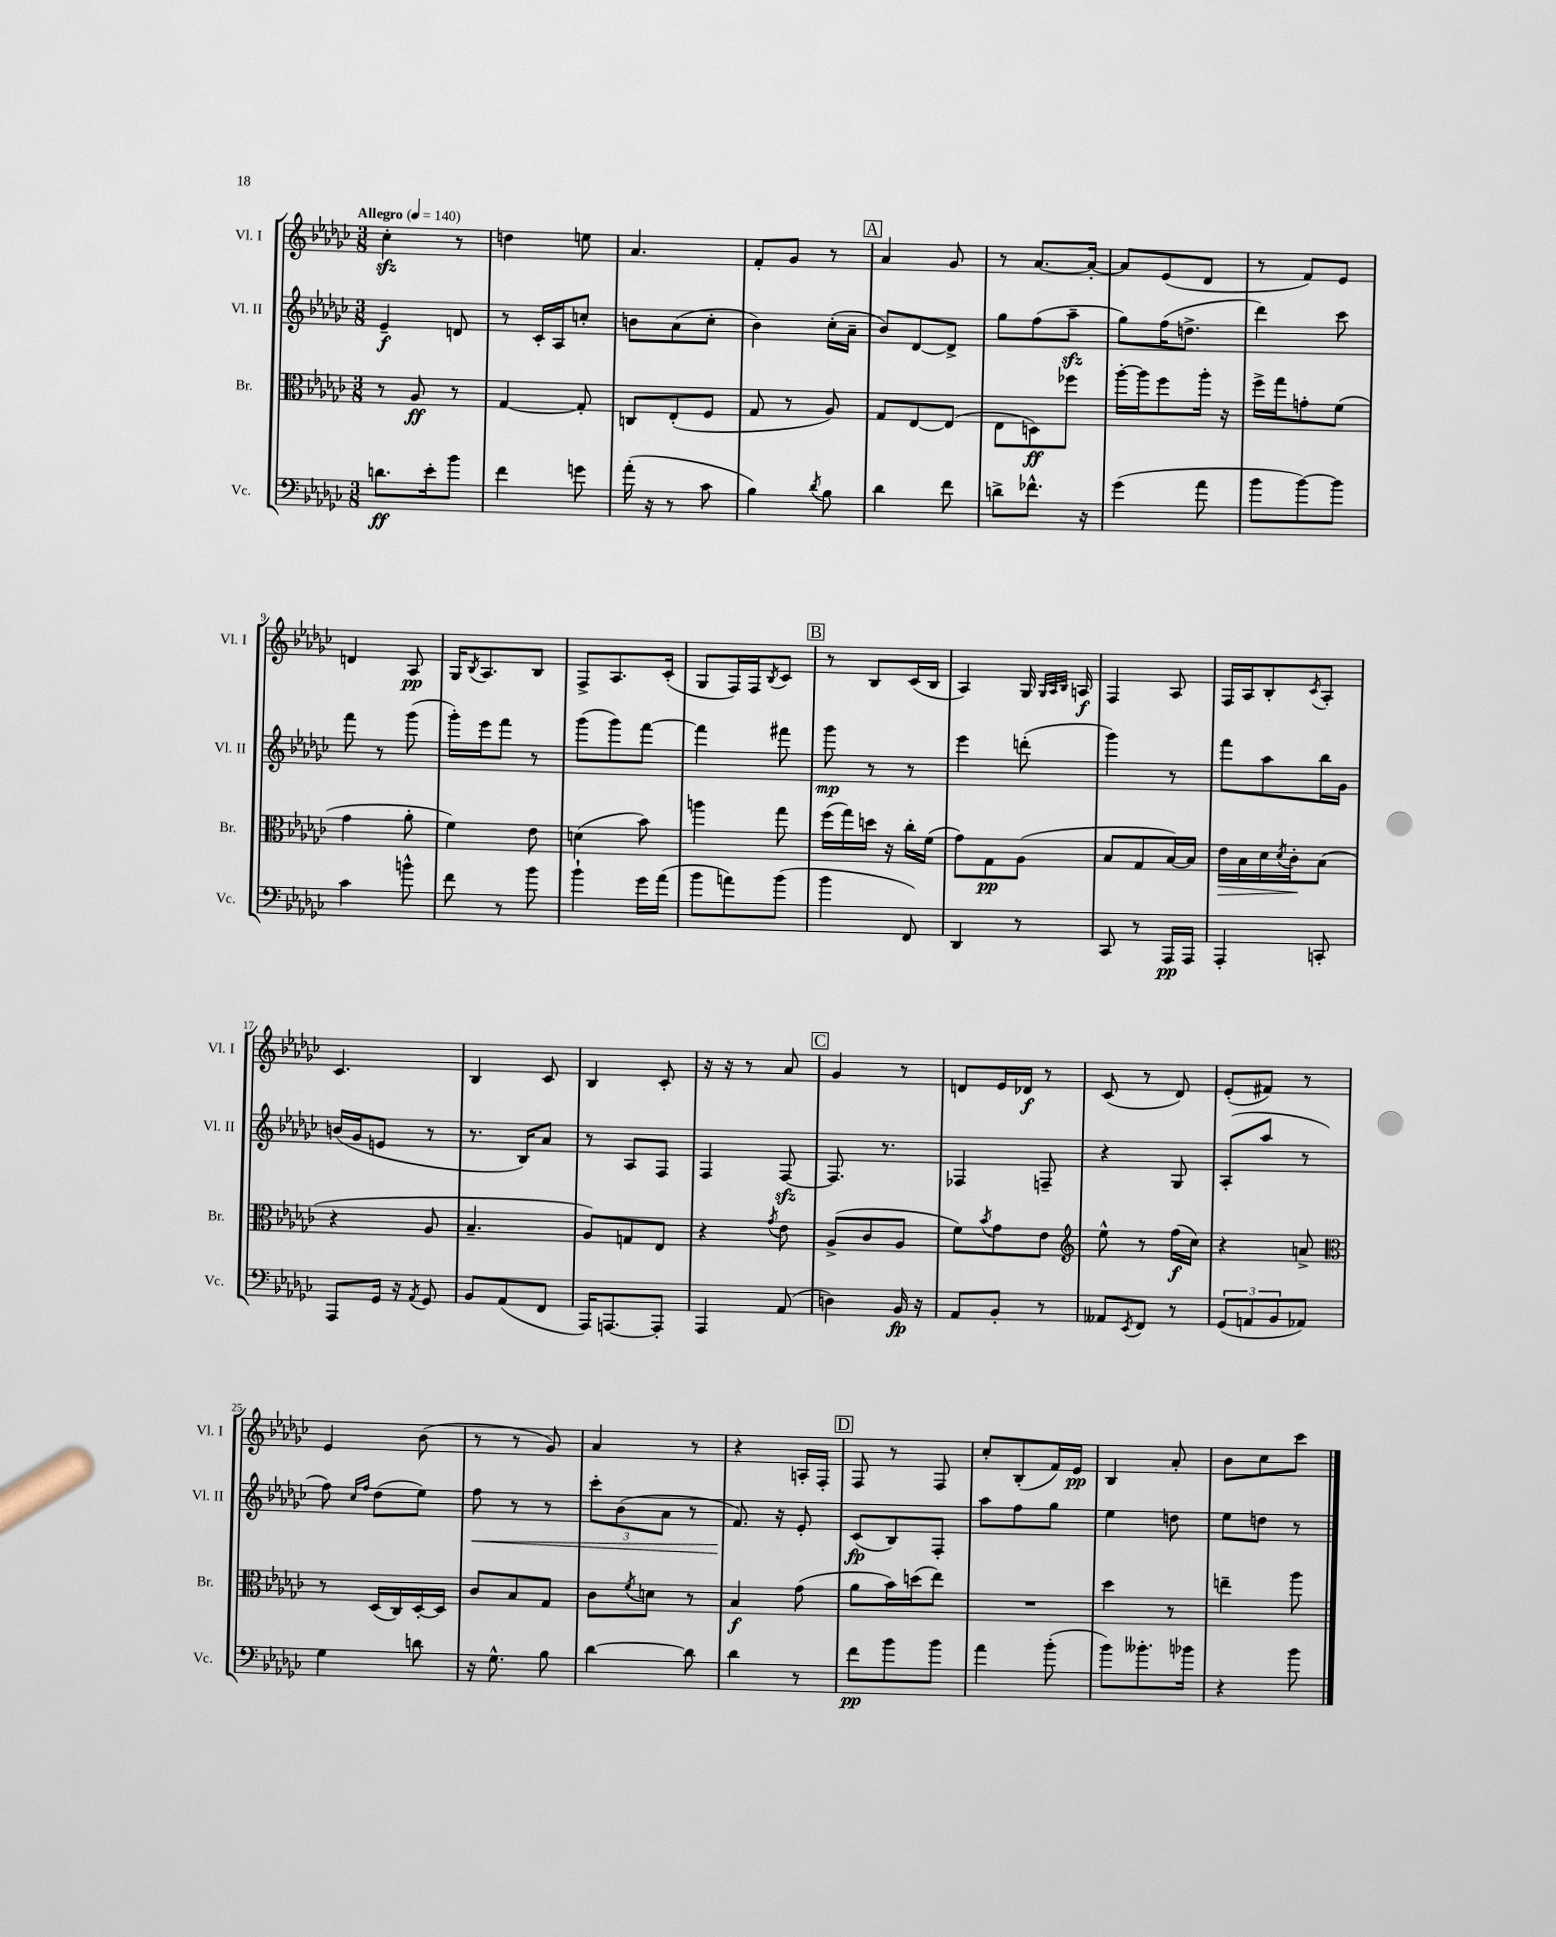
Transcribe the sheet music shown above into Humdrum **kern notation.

**kern	**kern	**kern	**kern
*staff4	*staff3	*staff2	*staff1
*clefF4	*clefC3	*clefG2	*clefG2
*k[b-e-a-d-g-c-]	*k[b-e-a-d-g-c-]	*k[b-e-a-d-g-c-]	*k[b-e-a-d-g-c-]
*M3/8	*M3/8	*M3/8	*M3/8
*MM140	*MM140	*MM140	*MM140
8.d\L	8r	4e-~/	4cc-'\
.	8A-/	.	.
16e-'\k	.	.	.
8b-\J	8r	8d/	8r
=	=	=	=
4f\	[4G-/	8r	4dd\
.	.	16c-'/LL	.
.	.	16A-/J	.
8g\	8G-'/]	8cc'/J	8ee\
=	=	=	=
(16a-'\	8C/L	8b\L	4.a-/
16r	.	.	.
8r	(8E-'/	(8a-\	.
8c-\	8F/J	8cc-'\J	.
=	=	=	=
4B-\)	8G-/	4b-\)	8f'/L
.	8r	.	8g-/J
8qd-/	.	.	.
8B-\	8A-/)	(16cc-'\LL	8r
.	.	16a-~\JJ	.
=	=	=	=
4d-\	8G-/L	8b-/L)	4a-/
.	[8E-/	[8d-/	.
8f\	(8E-/]J	8d-^/]J	8g-/
=	=	=	=
8d^\L	8E-\L	8gg-\L	8r
8.f-^^\J	8D\)	(8ff\	[8.a-/L
.	8ff-\J	8aa-~\J	.
16r	.	.	16a-'/_Jk
=	=	=	=
(4g-\	[16aa-'\LL	8gg-\L)	8a-/]L
.	16aa-\]J	.	.
.	8ff\	(16ff\K	(8e-/
.	.	8.dd^\J	.
8a-\	16aa-'\Jk	.	8d-/J
.	16r	.	.
=	=	=	=
8b-\L	16ff^\LL	4ddd-\)	8r
.	16gg-\J	.	.
[8b-\)	8g'\	.	8f/L)
8b-\]J	(8f\J	8ccc-\	8e-/J
=	=	=	=
4c-\	4g-\	8fff\	4d/
.	.	8r	.
8b^^\	8a-'\	(8ggg-\	8A-/
=	=	=	=
8f\	4f\)	16ggg-'\LL)	16G-/LK
.	.	.	8qB-/
.	.	16eee-\J	8.A-/
8r	.	8fff\J	.
8b-\	8e-\	8r	8B-/J
=	=	=	=
4b-`\	(4d\	(8ggg-\L	8F^/L
.	.	8ggg-\)	8.A-/
16g-\LL	8b-\)	[8fff\J	.
(16a-\JJ	.	.	(16c-'/Jk
=	=	=	=
8b-\L	4aa\	4fff\]	8G-/L
8a\)	.	.	16F/L)
.	.	.	16F/J
.	.	.	8qB-/
(8b-\J	8gg-\	8fff#\	8c-/J
=	=	=	=
4b-\	(16ff\LL	8ggg-\	8r
.	16gg-\)	.	.
.	16dd\JJ	8r	8B-/L
.	16r	.	.
8FF/)	16cc-'\LL	8r	(16c-/L
.	(16f\JJ	.	16B-/JJ
=	=	=	=
4DD-/	8g-\L)	4eee-\	4A-/)
.	8G-\	.	.
8r	(8A-\J	(8ddd'\	16G-/
.	.	.	32qqG-/LLL
.	.	.	32qqA-/
.	.	.	32qqB-/JJJ
.	.	.	16A/
=	=	=	=
8CC-/	8B-/L	4ggg-\)	4F/
8r	8G-/	.	.
16AAA-/LL	[16B-/L)	8r	8A-/
16AAA-/JJ	16B-/]JJ	.	.
=	=	=	=
4AAA-'/	16e-\LL	8fff\L	16F/LL
.	16B-\	.	16A-/J
.	16d-\	8aa-\	8B-'/
.	8qd-/	.	.
.	16c-'\J	.	.
.	.	.	8qc-/
8CC'/	(8B-\J	16bb-\L	8A-'/J
.	.	16g-\JJ	.
=	=	=	=
8AAA-/L	4r	(16b/LL	4.c-/
.	.	16g-/J	.
16GG-/Jk	.	8e/J	.
16r	.	.	.
8qAA-/	.	.	.
8GG-/	8A-/	8r	.
=	=	=	=
8BB-/L	4.B-~/	8.r	4B-/
(8AA-/	.	.	.
.	.	16B-/LK)	.
8FF/J	.	8a-/J	8c-/
=	=	=	=
16AAA-/LK)	8A-/L)	8r	4B-/
[8.AAA/	.	.	.
.	8G/	8A-/L	.
8AAA'/]J	8E-/J	8F/J	8c-'/
=	=	=	=
4AAA-/	4r	4F/	16r
.	.	.	16r
.	.	.	8r
.	8qg-/	.	.
(8AA-/	8e-\	[8F/	8a-/
=	=	=	=
4D\)	(8A-^/L	8.F/]	4g-/
.	8c-/	.	.
.	.	8.r	.
16BB-/	8A-/J	.	8r
16r	.	.	.
=	=	=	=
8AA-/L	8f\L)	4F-/	8d/L
.	8qb-/	.	.
8BB-'/J	8g-\	.	16e-/L
.	.	.	16d-/JJ
8r	8e-\J	8F~/	8r
=	=	=	=
*	*clefG2	*	*
8AA--/L	8ee-^^\	4r	(8c-/
8qEE-/	.	.	.
8FF/J	8r	.	8r
8r	(16ff\LL	8G-/	8d-/)
.	16cc-\JJ)	.	.
=	=	=	=
(12GG-/L	4r	(8A-'/L	(8e-'/L
12AA/	.	.	.
.	.	8aa-/J	8f#/J)
12BB-/	.	.	.
8AA-/J)	8a^/	8r	8r
=	=	=	=
*	*clefC3	*	*
4G-\	8r	8ff\)	4e-/
.	.	16qqcc-/LL	.
.	.	16qqff/JJ	.
.	(16D-/LL	(8dd-\L	.
.	16C-/)	.	.
8d\	[16D-'/	8ee-\J)	(8b-\
.	16D-/]JJ	.	.
=	=	=	=
16r	8c-/L	8ff\	8r
8.G-^^\	.	.	.
.	8B-/	8r	8r
8B-\	8G-/J	8r	8g-/)
=	=	=	=
[4d-\	8c-\L	12ccc-'\L	4a-/
.	.	(12b-\	.
.	8qf/	.	.
.	8d\J	.	.
.	.	12a-\J	.
8d-\]	8r	8r	8r
=	=	=	=
4d-\	4B-/	8.f/)	4r
.	.	16r	.
8r	(8g-\	8e-'/	16A'/LL
.	.	.	16F'/JJ
=	=	=	=
8f\L	8a-\L	(8c-/L	8F/
8b-\	16b-\L)	8B-/)	8r
.	(16dd\J	.	.
8b-\J	8ee-\J)	8F'/J	8F/
=	=	=	=
4a-\	4.r	8aa-\L	8cc-'/L
.	.	8ff\	(8B-'/
(8b-'\	.	8gg-\J	16f/L)
.	.	.	16e-/JJ
=	=	=	=
8b-\L)	4dd-\	4ee-\	4B-/
8.b--'\	.	.	.
.	8r	8dd\	8a-'/
16b-\Jk	.	.	.
=	=	=	=
4r	4ee~\	8ee-\L	8b-\L
.	.	8dd\J	8cc-\
8b-\	8aa-\	8r	8ccc-\J
==	==	==	==
*-	*-	*-	*-
